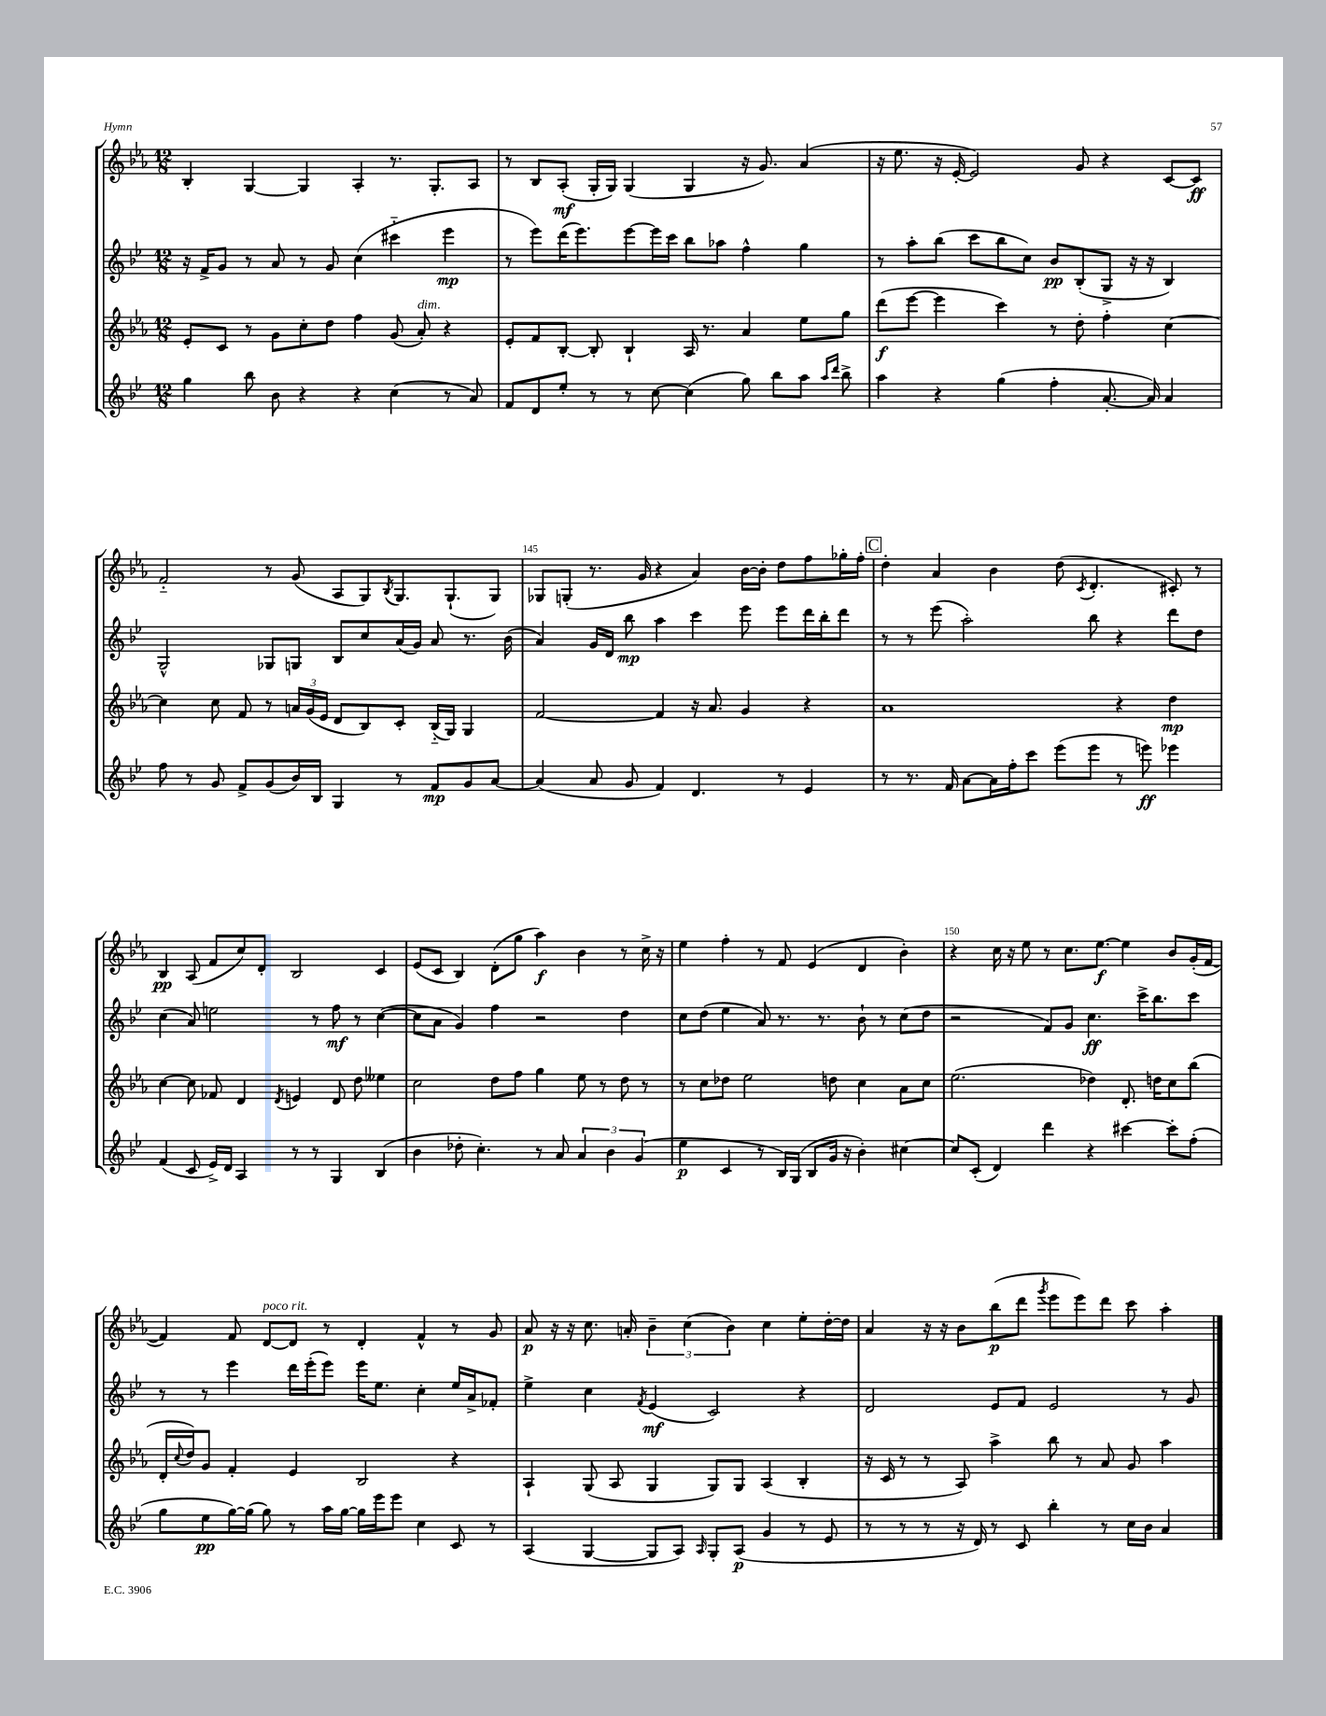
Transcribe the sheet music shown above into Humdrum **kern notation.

**kern	**kern	**kern	**kern
*staff4	*staff3	*staff2	*staff1
*clefG2	*clefG2	*clefG2	*clefG2
*k[b-e-]	*k[b-e-a-]	*k[b-e-]	*k[b-e-a-]
*M12/8	*M12/8	*M12/8	*M12/8
4gg	8e-'	16r	4B-'
.	.	16f^	.
.	8c	8g	.
8bb-	8r	8r	[4G
8b-	8g	8a	.
4r	8cc'	8r	4G]
.	8dd	8g	.
4r	4ff	(4cc	4A-'
(4cc	(8g	4ccc#'~	8.r
.	8a-')	.	.
.	.	.	8.G'
8r	4r	4eee-	.
8a)	.	.	8A-
=	=	=	=
8f	8e-'	8r	8r
8d	8f	8eee-)	8B-
8ee-'	[8B-'	(16ddd	(8A-'
.	.	8.eee-)	.
8r	8B-']	.	16G'
.	.	.	16G)
8r	4B-`	[8eee-	(4G
[8cc	.	16eee-]	.
.	.	16ccc	.
(4cc]	16A-	8bb-	4G
.	8.r	.	.
.	.	8aa-	.
8gg)	4a-	4ff^^	16r
.	.	.	8.g)
8bb-	.	.	.
8aa	8ee-	4gg	(4a-
16qqaa	.	.	.
16qqddd	.	.	.
8bb-^	8gg	.	.
=	=	=	=
4aa	(8ddd	8r	16r
.	.	.	8.ee-
.	[8eee-	8aa'	.
4r	4eee-]	(8bb-	16r
.	.	.	[16e-'
.	.	8ccc	2e-])
(4gg	4ccc)	8bb-	.
.	.	8cc)	.
4ff'	8r	8b-	.
.	8dd'	(8B-'	8g
[8.a'	4ff'	8G^	4r
.	.	16r	.
16a])	.	16r	.
4a	[4cc	4B-)	[8c
.	.	.	8c]
=	=	=	=
8ff	4cc]	2G^^	2f'~
8r	.	.	.
8g	8cc	.	.
8f^	8f	.	.
(8g	8r	8G-	8r
16b-)	24a	8G	(8g
.	(24g	.	.
16B-	.	.	.
.	24e-	.	.
4G	8d	8B-	8A-
.	8B-)	8cc	8G)
.	.	.	8qB-
8r	8c'	(16a	8.G
.	.	16g)	.
8f	(16B-'~	8a	.
.	16G)	.	(8.G`
8g	4G	8.r	.
[8a	.	.	8G)
.	.	(16b-	.
=	=	=	=
(4a]	[2f	4a)	8G-
.	.	.	(8G'
8a	.	16g	8.r
.	.	16d	.
8g	.	8bb-	.
.	.	.	16g
4f)	4f]	4aa	4r
4.d	16r	4ccc	4a-)
.	8.a-	.	.
.	4g	8eee-	[16b-
.	.	.	16b-']
8r	.	8eee-	8dd
4e-	4r	16ddd	8ff
.	.	16bb-'	.
.	.	8ddd	16gg-'
.	.	.	16ff'
=	=	=	=
8r	1a-	8r	4dd'
8.r	.	8r	.
.	.	(8eee-	4a-
16f	.	.	.
[8a	.	2aa')	.
16a]	.	.	4b-
16ff'	.	.	.
8ccc	.	.	.
(8eee-	.	.	(8dd
.	.	.	8qc
8eee-	.	8bb-	4.d'
8r	4r	4r	.
8eee)	.	.	.
4eee-	4dd	8ddd	8c#')
.	.	8dd	8r
=	=	=	=
(4f	[4cc	(4cc	4B-
8c	8cc]	8a)	(8A-
16e-^)	8f-	2ee	8f
16d	.	.	.
4A	4d	.	8cc)
.	.	.	8d'
.	8qd	.	.
8r	4e	.	2B-
8r	.	8r	.
4G	8d	8ff	.
.	8dd	8r	.
(4B-	4ee--	([4cc	4c
=	=	=	=
4b-	2cc	8cc]	(8e-
.	.	8a	8c
8dd-'	.	4g)	4B-)
4.cc')	.	.	.
.	8dd	4ff	(8d'
.	8ff	.	8gg
8r	4gg	2r	4aa-)
8a	.	.	.
6a	8ee-	.	4b-
.	8r	.	.
6b-	.	.	.
.	8dd	4dd	8r
(6g	.	.	.
.	8r	.	16cc^
.	.	.	16r
=	=	=	=
4ee-	8r	8cc	4ee-
.	8cc	(8dd	.
4c	8dd-	4ee-	4ff'
.	2ee-	.	.
8r	.	8a)	8r
16B-)	.	8.r	8f
(16G	.	.	.
8B-	.	.	(4e-
.	.	8.r	.
16g	8dd	.	.
16r	.	.	.
4b-')	4cc	8b-`	4d
.	.	8r	.
[4cc#	8a-	(8cc	4b-')
.	8cc	8dd	.
=	=	=	=
8cc#]	(2.ee-	2r	4r
(8c'	.	.	.
4d)	.	.	16cc
.	.	.	16r
.	.	.	8ee-
4ddd	.	8f)	8r
.	.	8g	8.cc
4r	4dd-)	4.cc	.
.	.	.	[8.ee-
[4ccc#	8.d'	.	4ee-]
.	.	16ccc^	.
.	16dd	8.bb-	.
8ccc#']	8cc	.	8b-
(8ff'	(8bb-	8ccc	(16g'
.	.	.	[16f
=	=	=	=
8gg	16d'	8r	4f])
.	8qqcc	.	.
.	16dd)	.	.
8ee-	8g	8r	.
[16gg)	4f'	4eee-	8f
(16gg]	.	.	.
8gg)	.	.	[8d
8r	4e-	16ddd	8d]
.	.	(16eee-'	.
16aa	.	8eee-)	8r
[16gg	.	.	.
16gg]	2B-	16eee-	4d'
16eee-	.	8.ee-	.
8eee-	.	.	.
4cc	.	4cc'	4f^^
8c	4r	16ee-	8r
.	.	16a^	.
8r	.	8f-'	8g
=	=	=	=
(4A	4A-`	4ee-^	8a-
.	.	.	16r
.	.	.	16r
[4G	(8G	4cc	8.cc
.	8A-	.	.
.	.	.	16a'
.	.	8qf	.
8G]	4G	(4e-	6b-~
8A)	.	.	.
.	.	.	(6cc
16qqA	.	.	.
8G'	8G)	2c)	.
.	.	.	6b-)
(8A	8G	.	.
4g	(4A-	.	4cc
8r	4B-'	4r	8ee-'
8e-	.	.	[16dd'
.	.	.	16dd]
=	=	=	=
8r	16r	2d	4a-
.	16c	.	.
8r	8r	.	.
8r	8r	.	16r
.	.	.	16r
16r	8A-)	.	8b-
16d)	.	.	.
8r	4aa-^	8e-	(8bb-
8c	.	8f	8ddd
.	.	.	8qggg
4bb-'	8bb-	2e-	8eee-
.	8r	.	8eee-)
8r	8a-	.	8ddd
16cc	8g	.	8ccc
16b-	.	.	.
4a	4aa-	8r	4aa-'
.	.	8g	.
==	==	==	==
*-	*-	*-	*-
